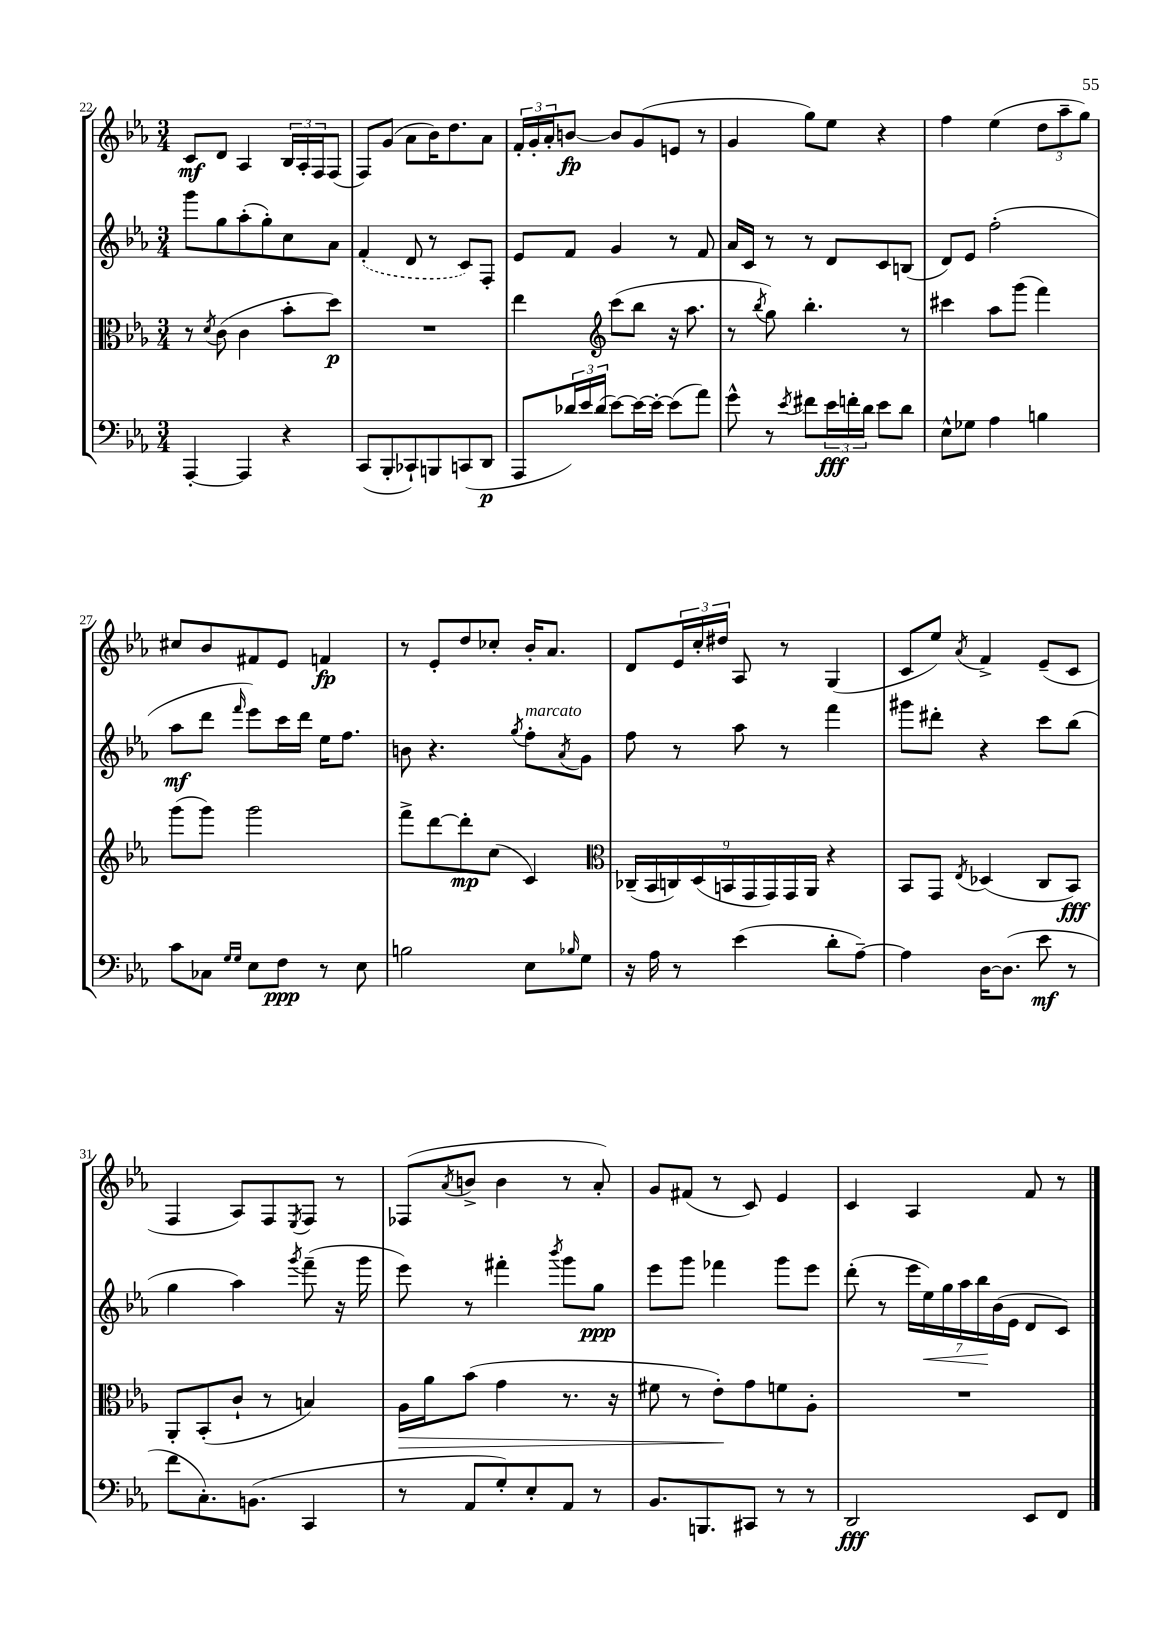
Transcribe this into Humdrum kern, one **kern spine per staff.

**kern	**kern	**kern	**kern
*staff4	*staff3	*staff2	*staff1
*clefF4	*clefC3	*clefG2	*clefG2
*k[b-e-a-]	*k[b-e-a-]	*k[b-e-a-]	*k[b-e-a-]
*M3/4	*M3/4	*M3/4	*M3/4
[4AAA-'/	8r	8ggg\L	8c/L
.	8qd/	.	.
.	(8c\	8gg\	8d/J
4AAA-/]	4c\	(8aa-'\	4A-/
.	.	8gg'\)	.
4r	8b-'\L	8cc\	24B-/LL
.	.	.	24A-'/
.	.	.	24F/J
.	8dd\J)	8a-\J	(8F/J
=	=	=	=
(8CC/L	2.r	(4f'/	8F/L)
8BBB-'/	.	.	(8g/J
8CC-`/)	.	8d/	8a-\L
8BBB/	.	8r	16b-\K)
.	.	.	8.dd\
(8CC/	.	8c/L)	.
8DD/J	.	8F'/J	8a-\J
=	=	=	=
8AAA-/L	4ee-\	8e-/L	24f'/LL
.	.	.	24g'/
.	.	.	24a-'/J
24d-/L)	.	8f/J	[8b/J
24e-/	.	.	.
(24d-/JJ	.	.	.
*	*clefG2	*	*
[8e-\L)	(8ccc\L	4g/	8b/]L
16e-\_L	8bb-\J	.	(8g/
16e-'\_JJ	.	.	.
(8e-\]L	16r	8r	8e/J
.	8.aa-\	.	.
8a-\J)	.	8f/	8r
=	=	=	=
8g^^\	8r	16a-/LL	4g/
.	.	16c/JJ	.
.	8qbb-/	.	.
8r	8gg\)	8r	.
8qe-/	.	.	.
8f#\L	4.bb-'\	8r	8gg\L)
24e-\L	.	8d/L	8ee-\J
24f'\	.	.	.
24d\JJ	.	.	.
8e-\L	.	8c/	4r
8d\J	8r	(8B/J	.
=	=	=	=
8E-^^\L	4ccc#\	8d/L)	4ff\
8G-\J	.	8e-/J	.
4A-\	8aa-\L	(2ff'\	(4ee-\
.	(8ggg\J	.	.
4B\	4fff\)	.	12dd\L
.	.	.	12aa-~\
.	.	.	12gg\J)
=	=	=	=
8c\L	(8ggg\L	8aa-\L	8cc#/L
8C-\J	8ggg\J)	8ddd\J	8b-/
16qqG/LL	.	.	.
16qqG/JJ	.	16qqfff/	.
8E-\L	2ggg\	8eee-\L)	8f#/
8F\J	.	16ccc\L	8e-/J
.	.	16ddd\JJ	.
8r	.	16ee-\LK	4f/
.	.	8.ff\J	.
8E-\	.	.	.
=	=	=	=
2B\	8fff^\L	8b\	8r
.	[8ddd\	4.r	8e-'/L
.	8ddd'\]	.	8dd/
.	(8cc\J	.	8cc-'/J
.	.	8qgg/	.
8E-\L	4c/)	8ff'\L	16b-'/LK
.	.	.	8.a-/J
16qqB-/	.	8qa-/	.
8G\J	.	8g\J	.
=	=	=	=
*	*clefC3	*	*
16r	(18C-~/LL	8ff\	8d/L
.	18BB-/	.	.
16A-\	.	.	.
.	18C/)	.	.
8r	.	8r	24e-/L
.	(18D/	.	24cc'/
.	.	.	24dd#/JJ
.	18BB/	.	.
(4e-\	.	8aa-\	8A-/
.	18GG/	.	.
.	18GG/)	.	.
.	.	8r	8r
.	18GG/	.	.
.	18AA-/JJ	.	.
8d'\L	4r	4fff\	(4G/
[8A-~\J)	.	.	.
=	=	=	=
4A-\]	8BB-/L	8ggg#\L	8c/L
.	8GG/J	8ddd#'\J	8ee-/J)
.	8qE-/	.	8qa-/
[16D\LK	(4D-/	4r	4f^/
(8.D\]J	.	.	.
8e-\	8C/L	8ccc\L	(8e-~/L
8r	8BB-/J)	(8bb-\J	8c/J
=	=	=	=
8f\L	8AA-'/L	4gg\	4F/
8.C'\)	(8BB-'/	.	.
.	8c`/J	4aa-\)	8A-/L)
(8.BB\J	.	.	.
.	8r	.	8F/
.	.	8qggg/	8qE-/
4CC/	4B/)	(8fff~\	8F/J
.	.	16r	8r
.	.	16ggg\	.
=	=	=	=
8r	16A-\LL	8eee-\)	(8F-/L
.	16a-\J	.	.
.	.	.	8qa-/
8AA-/L	(8b-\J	8r	8b^/J
8G'/)	4g\	4fff#'\	4b\
8E-'/	.	.	.
.	.	8qbbb-/	.
8AA-/J	8.r	8ggg\L	8r
8r	.	8gg\J	8a-'/)
.	16r	.	.
=	=	=	=
8.BB-/L	8f#\	8eee-\L	8g/L
.	8r	8ggg\J	(8f#/J
8.BBB/	.	.	.
.	8e-'\L)	4fff-\	8r
8CC#/J	8g\	.	8c/)
8r	8f\	8ggg\L	4e-/
8r	8A-'\J	8eee-\J	.
=	=	=	=
2DD/	2.r	(8ddd'\	4c/
.	.	8r	.
.	.	28eee-\LL	4A-/
.	.	28ee-\)	.
.	.	28gg\	.
.	.	28aa-\	.
.	.	28bb-\	.
.	.	(28b-\	.
.	.	28e-\JJ	.
8EE-/L	.	8d/L	8f/
8FF/J	.	8c/J)	8r
==	==	==	==
*-	*-	*-	*-
